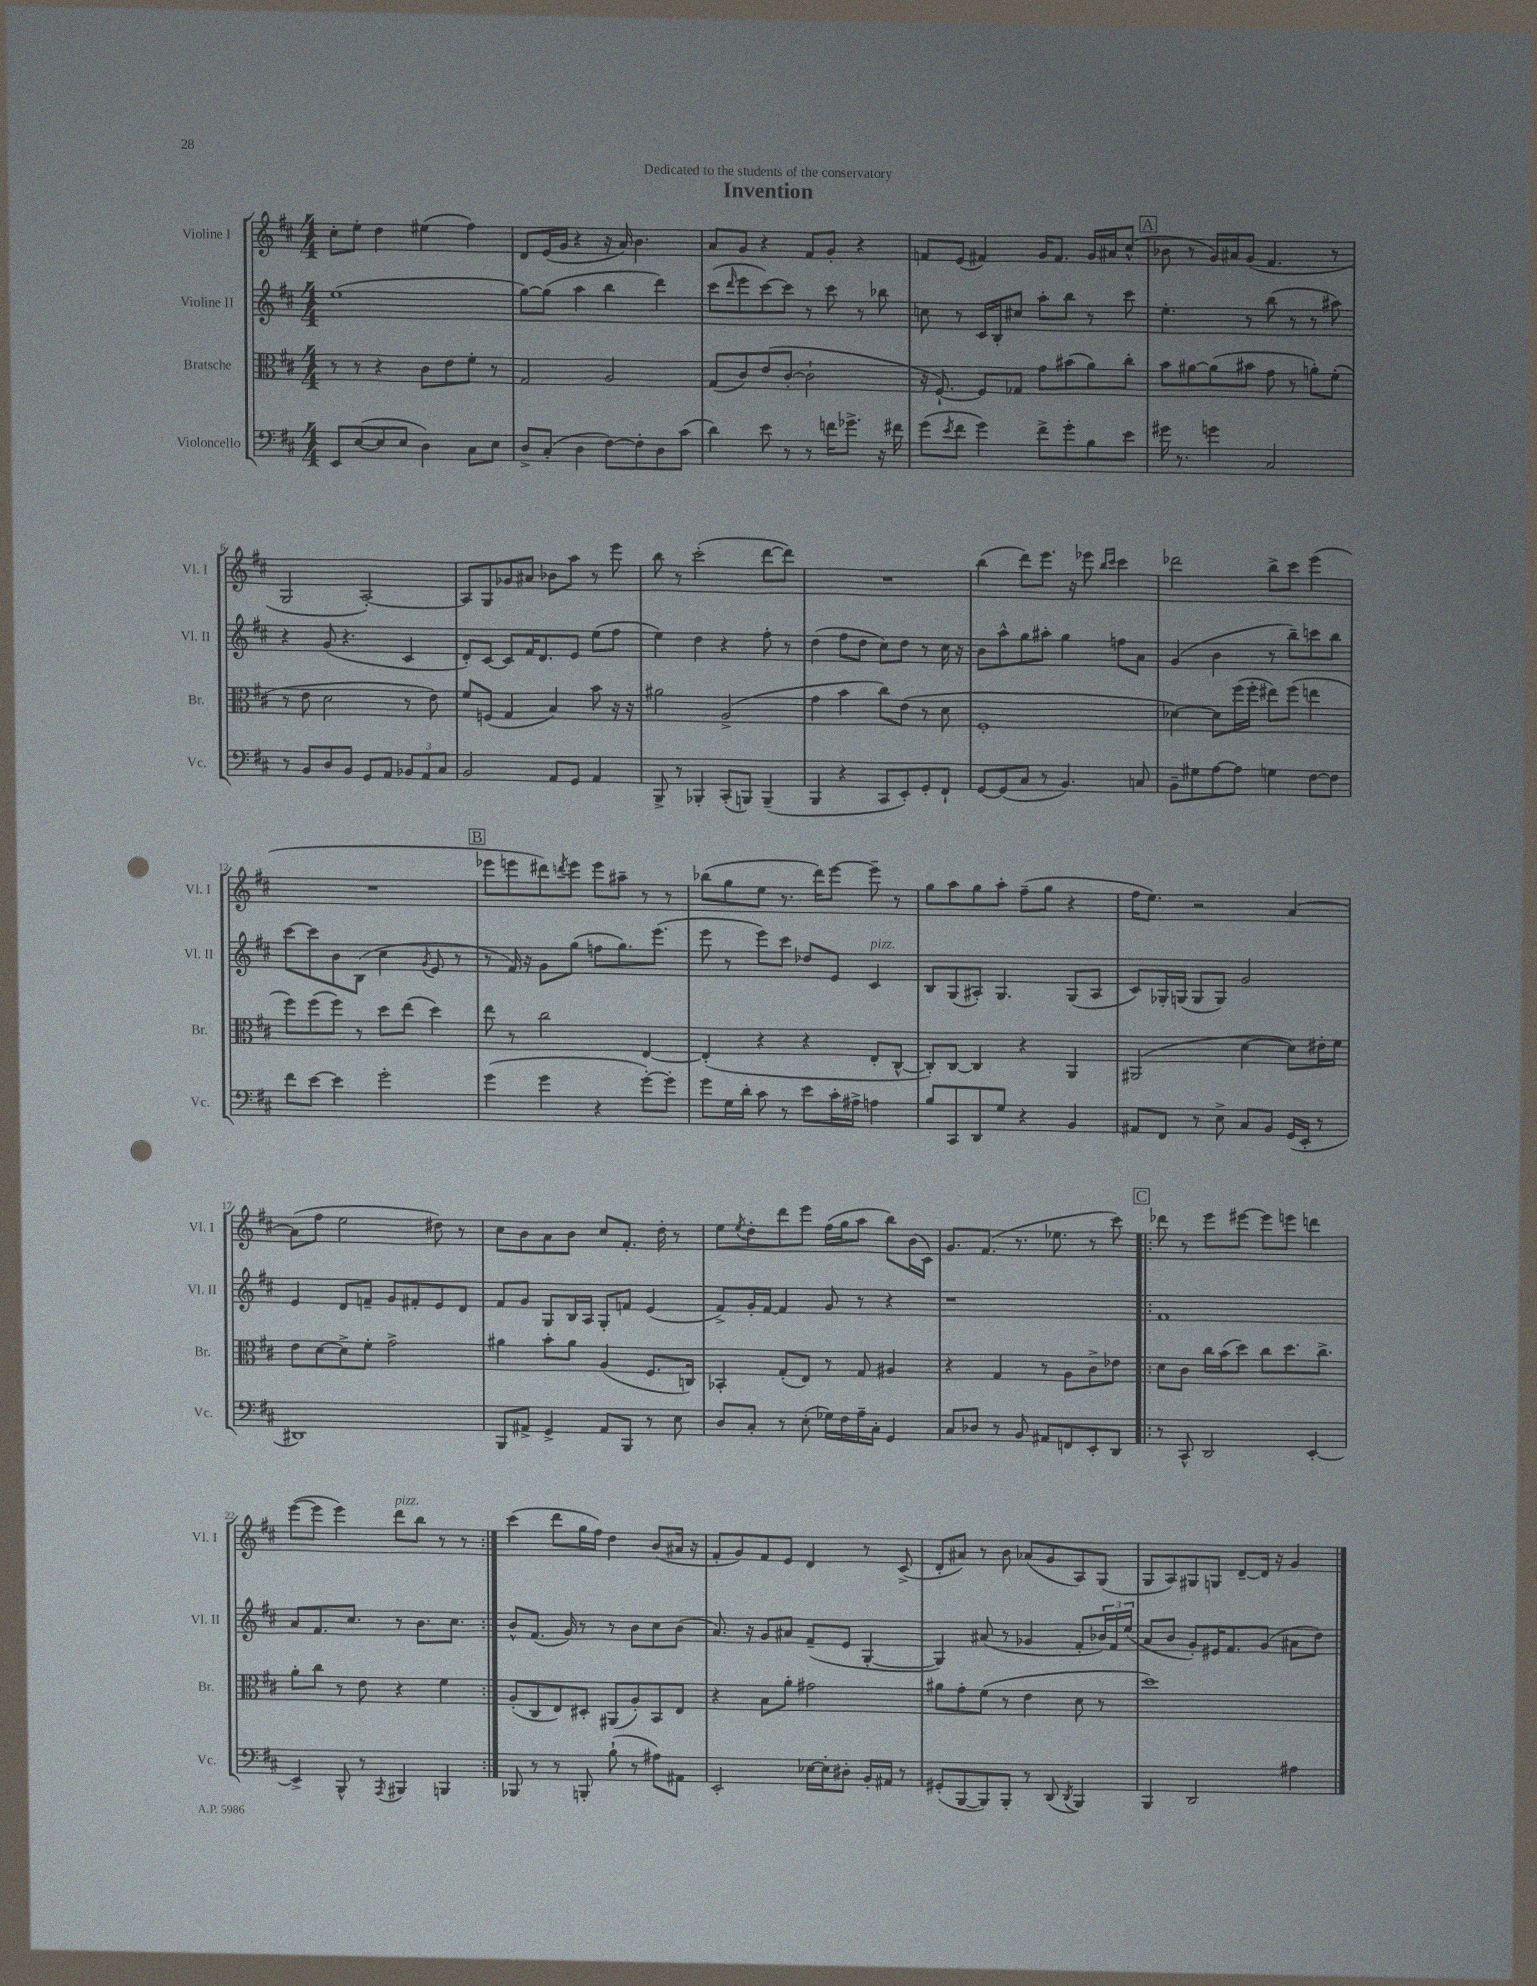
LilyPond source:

\header { title = "Invention" dedication = "Dedicated to the students of the conservatory" }
<<
\new StaffGroup <<
\new Staff = "s0" \with { instrumentName = "Violine I" shortInstrumentName = "Vl. I" } {
    \clef treble \key d \major \numericTimeSignature \time 4/4
    cis''8-. e''8-. d''4 eis''4( fis''4) |
    d'8 e'16( g'16 r4 r16 a'16) b'4. |
    a'8 g'8 r4 fis'8 g'8-. r4 |
    f'8 e'8( fis'4) g'16 fis'8. g'16 ais'16 cis''8-^( |
    \mark \markup { \box "A" } bes'8 r8 g'16) ais'16 g'8( fis'4. r8 |
    g2 a2~-.) |
    a8 g8 ges'8 ais'8 bes'8 a''8 r8 e'''8 |
    b''8 r8 cis'''2-.( d'''8~ d'''8) |
    R1 |
    b''4( d'''8) e'''8. r16 ees'''8 \grace { b''16 cis'''16 } cis'''4 |
    des'''2 b''8-> cis'''8 e'''4( |
    R1 |
    \mark \markup { \box "B" } ees'''8 e'''8 dis'''8) \acciaccatura { d'''8 } e'''8 e'''8 ais''8-- r8 r8 |
    bes''8( g''8 e''8 r8. d'''16) e'''8~ e'''8-- r8 |
    g''8 a''8 g''8 a''8-. fis''8--( g''8 r4 |
    fis''16 e''8.) r2 a'4~ |
    a'8( fis''8 e''2 dis''8) r8 |
    cis''8 b'8 a'8 b'8 cis''8 fis'8.-. d''16-. r8 |
    e''8 \acciaccatura { e''8 } d''8-. d'''8 e'''8 fis''16( g''16 a''8 b''8) b'16( cis'16) |
    g'8. fis'8.( r8. ees''8. r8 cis'''8) |
    \repeat volta 2 { \mark \markup { \box "C" } des'''8 r8 e'''8 eis'''8~ eis'''8 e'''8 d'''4 |
    e'''8~( e'''8 e'''4) d'''8^\markup { \italic "pizz." } b''8 r8 r8 | }
    cis'''4( d'''8 g''16 fis''16) d''4 b'8( ais'16 r16 |
    fis'8-. g'8) fis'8 e'8 d'4 r8 cis'8->( |
    d'8-. ais'8) r8 b'8 aes'8( g'8 a8) g8( |
    g8 a8) gis8 g8 d'8~-- d'16 r16 g'4 \bar "|." |
}
\new Staff = "s1" \with { instrumentName = "Violine II" shortInstrumentName = "Vl. II" } {
    \clef treble \key d \major \numericTimeSignature \time 4/4
    e''1( |
    g''8~) g''8( a''4 b''4 d'''4) |
    cis'''8( \grace { d'''16 } e'''8 cis'''8~) cis'''8 r8 cis'''8 r8 bes''8 |
    c''8 r8 cis'16 b16-. cis''8 a''8-. b''8 r8 cis'''8 |
    \mark \markup { \box "A" } e''4.-. r8 b''8( r8 r8 ais''8) |
    r4 g'8( r4. cis'4 |
    d'8-.) cis'8~ cis'8 fis'16 d'8. e'8 e''8( fis''8 |
    e''4) d''4 r4 fis''8-. r8 |
    d''4( fis''8 d''8 cis''8) d''8 r8 cis''16 r16 |
    b'8 a''8-^ g''8 ais''8-. g''4 f''8 a'8 |
    g'4( b'4 r8 b''8--) c'''8 b''8 |
    cis'''8~ cis'''8 b'8 b8( cis''4 \acciaccatura { g'8 } e'8 r8 |
    \mark \markup { \box "B" } r8 fis'16) r16 g'8 g''8( f''8 g''8.) e'''8.( |
    e'''8 r8 e'''8) cis'''8 des''8 e'8 cis'4^\markup { \italic "pizz." } |
    b8 g8( ais8-.) g4. g8( ais8 |
    cis'8) ges16-. g16( g8 g8) g'2 |
    e'4 d'8 f'8-- g'8 fis'8-. e'8 d'8 |
    fis'8 g'8 g8 b16 a16 g8-. f'8 e'4( |
    fis'8->) g'16-. fis'16~ fis'4 g'8 r8 r4 |
    r1 |
    \repeat volta 2 { \mark \markup { \box "C" } fis'1 |
    a'8 fis'8. cis''8. r8 b'8. cis''8. | }
    b'8-^ fis'8.( g'16) r8 r8 b'8 cis''8 b'8( |
    a'8.) r16 g'8 ais'8 fis'8--( e'8 g4~-. |
    g4) ais'8( r8 ges'4 fis'8-. \tuplet 3/2 { bes'16) fis'16 e''16( } |
    a'8 b'8 g'8-.) eis'16 fis'8. g'8( ais'8 d''8) \bar "|." |
}
\new Staff = "s2" \with { instrumentName = "Bratsche" shortInstrumentName = "Br." } {
    \clef alto \key d \major \numericTimeSignature \time 4/4
    r8 r8 r4 cis'8 e'8 fis'8-. r8 |
    g2 a2 |
    g8( cis'8) e'8( cis'8~-. cis'2-! |
    r16 fis8.~-!) fis8 ges8 g'8 bis'8( a'8) cis''8-. |
    \mark \markup { \box "A" } b'8 ais'8~ ais'8( bis'8 g'8 r8 a'8-.) fis'8-.( |
    r8 e'8 d'2 r8 e'8) |
    fis'8 f8( g4 b4) b'8 r16 r16 |
    ais'2 a2->( |
    g'4 b'4 cis''8) e'8( r8 d'8 |
    fis1-. |
    des'4~) des'8 fis''16( fis''16-. eis''8) fis''8( e''4 |
    fis''8) fis''8( fis''8) r8 d''8 e''8( d''4) |
    \mark \markup { \box "B" } e''8 r8 cis''2 e4~ |
    e4-.( r4 r4 e8-. cis8~-^ |
    cis8-.) cis8~ cis4 r4 a,4 |
    ais,2( d'4~ d'8) eis'16-. fis'16 |
    e'8 d'8~ d'8-> fis'8-. g'2-> |
    ais'4 b'8-. ais'8 a4( fis8. c16) |
    bes,4-. g8-.( e8) r8 g8 ais4 |
    r4 g4 r8 a8 cis'8-> ees'8 |
    \repeat volta 2 { \mark \markup { \box "C" } d'8 cis'8 cis''16 b'16( d''8) cis''8 d''8. cis''8.-> |
    a'8-. cis''8 r8 e'8 r4 fis'4 | }
    a8-.( cis8 e8) dis8-. ais,8( a8-.) b,8 e8 |
    r4 b8 a'8-. gis'2 |
    ais'8 g'8-. fis'8( r8 e'4 d'8 r8 |
    d''1) \bar "|." |
}
\new Staff = "s3" \with { instrumentName = "Violoncello" shortInstrumentName = "Vc." } {
    \clef bass \key d \major \numericTimeSignature \time 4/4
    e,8 e8~( e8 e8 d4) cis8 e8 |
    d8-> cis8-.( d4 fis8~) fis8-. d8 cis'8( |
    d'4) e'8 r8 r8 f'16 ges'8.-> r16 fis'16 |
    g'8( \acciaccatura { e'8 } fis'8 g'4) fis'8-> g'8-. b8 e'8 |
    \mark \markup { \box "A" } gis'16 r8. g'4 cis2 |
    r8 b,8 d8 b,8 g,8 a,8 \tuplet 3/2 { bes,8 a,8 cis8 } |
    b,2 a,8 g,8 a,4 |
    b,,8-> r8 bes,,4-. cis,8-.( b,,8) b,,4--( |
    b,,4 r4 cis,8 e,8-.) g,8-. fis,8-! |
    g,8~ g,8( cis8 r8 b,4.) c8 |
    b,8-- gis8 a8~ a8 g4 fis8~ fis8 |
    fis'8 e'8~ e'4 g'2-. |
    \mark \markup { \box "B" } g'4( g'4 r4 g'8~-.) g'8-. |
    g'8 g16 d'16-. cis'8 r8 e'8 cis'16-. ais16-> a4 |
    b8 cis,8 d,8 g8 r4 b,4 |
    ais,8 fis,8 r8 e8-> cis8 b,8 g,16( e,16-. r8 |
    dis,1) |
    b,,8 ais,8-> g,4-> ais,8 b,,8 r8 e8 |
    d8 cis8-. r8 e8-.( ges16) fis16 a16-- cis16-. g,4 |
    cis8 des8 r8 b,8 ais,8 f,8 e,8-. d,8 |
    \repeat volta 2 { \mark \markup { \box "C" } r8 cis,8-^ d,2 e,4~-. |
    e,4-> b,,8-^ r8 \acciaccatura { a,,8 } bis,,4 b,,4 | }
    bes,,8 r8 r8 b,,8-. b8-!( r8 ais8) ais,8 |
    e,2-. ees16~ ees16-. dis8-. b,16-. ais,16 r8 |
    gis,8-.( b,,8~ b,,8) b,,8-. r8 d,8( \acciaccatura { d,8 } b,,4) |
    b,,4 d,2 ais4 \bar "|." |
}
>>
>>
